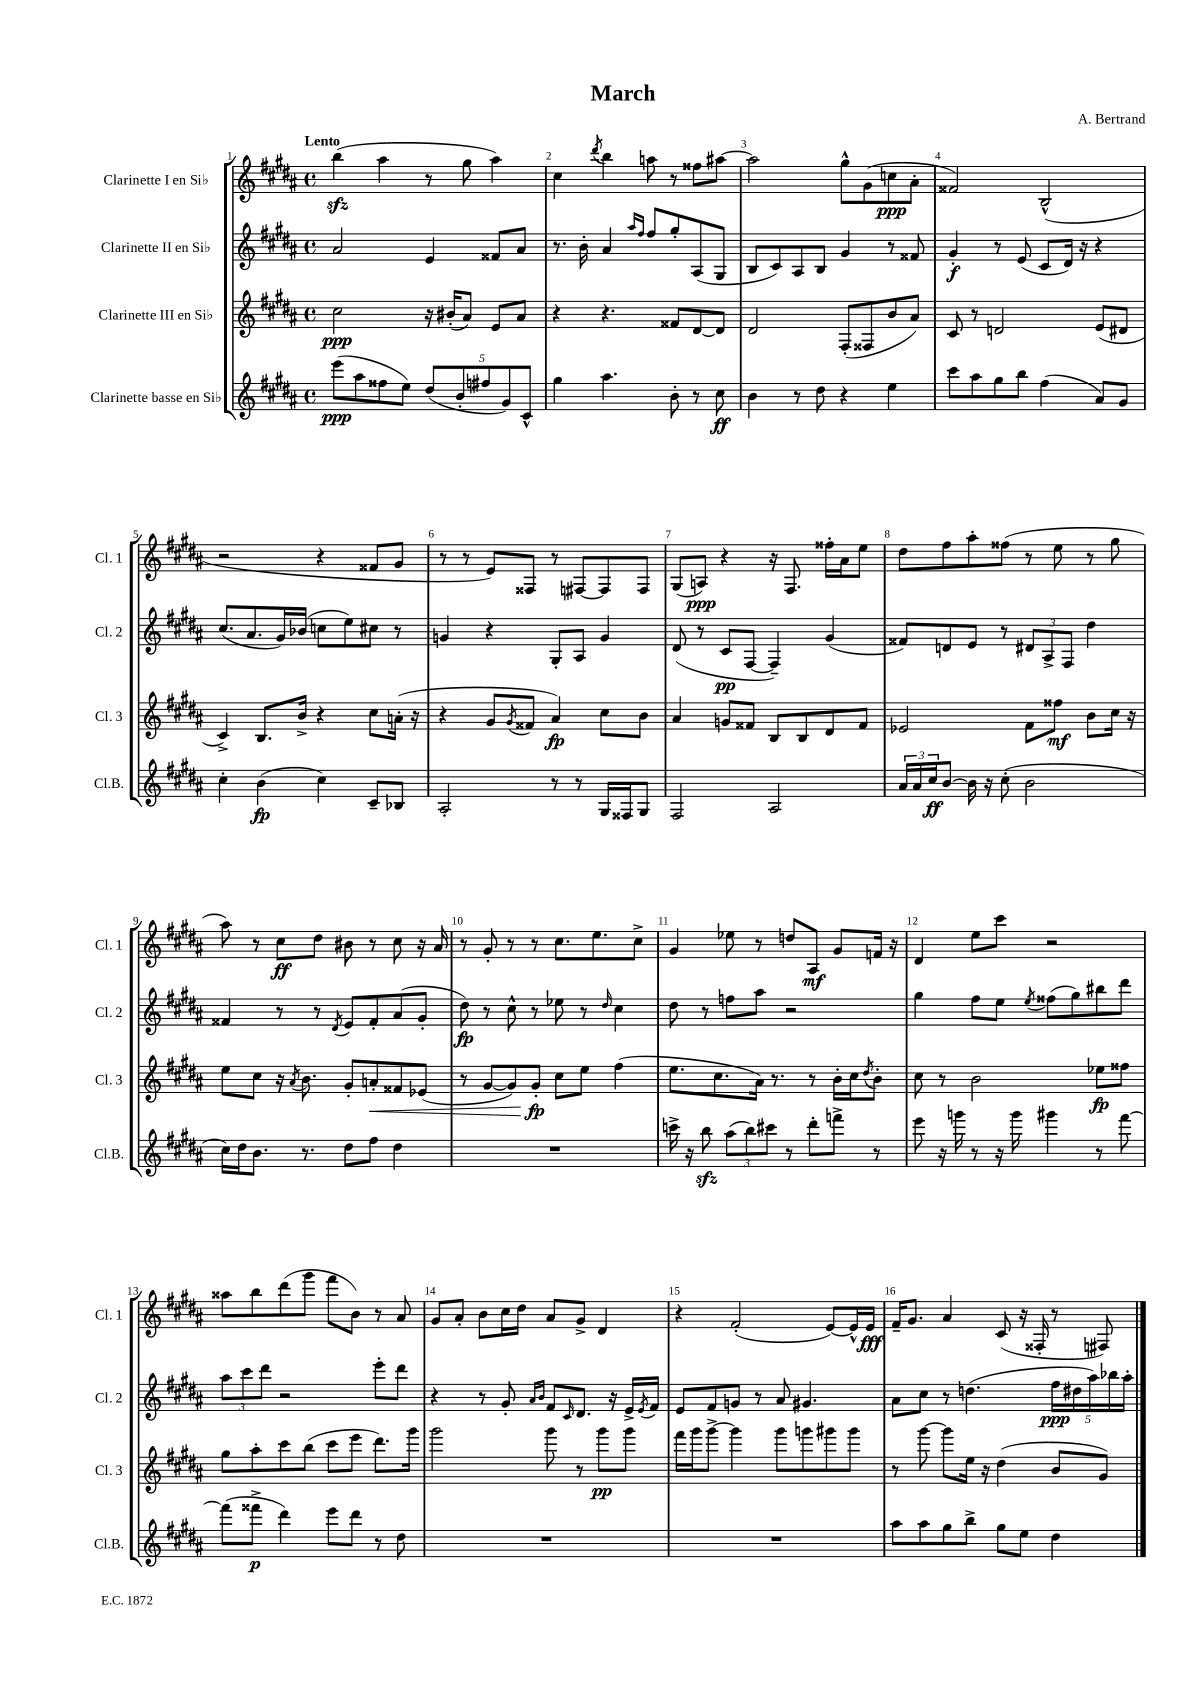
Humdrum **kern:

**kern	**kern	**kern	**kern
*staff4	*staff3	*staff2	*staff1
*clefG2	*clefG2	*clefG2	*clefG2
*k[f#c#g#d#a#]	*k[f#c#g#d#a#]	*k[f#c#g#d#a#]	*k[f#c#g#d#a#]
*M4/4	*M4/4	*M4/4	*M4/4
*met(c)	*met(c)	*met(c)	*met(c)
(8eee	2cc#	2a#	(4bb
8aa#	.	.	.
8ff##	.	.	4aa#
8ee)	.	.	.
(10dd#	16r	4e	8r
.	(16b#'	.	.
10b'	.	.	.
.	8a#)	.	8gg#
10ff#	.	.	.
.	8e	8f##	4aa#)
10g#)	.	.	.
.	8a#	8a#	.
10c#^^	.	.	.
=	=	=	=
4gg#	4r	8.r	4cc#
.	.	16b'	.
.	.	.	8qddd#
4.aa#	4.r	4a#	4bb
.	.	16qqaa#	.
.	.	16qqff#	.
.	.	8ff#	8aa
8b'	8f##	8gg#'	8r
8r	[8d#	(8A#	8ff##
8cc#	8d#]	8G#	[8aa#
=	=	=	=
4b	2d#	8B	2aa#]
.	.	8c#)	.
8r	.	8A#	.
8dd#	.	8B	.
4r	(8F#'	4g#	8gg#^^
.	8F##	.	(8g#
4ee	8b	8r	8cc
.	8a#)	8f##	8a#'
=	=	=	=
8ccc#	8c#	4g#'	2f##)
8aa#	8r	.	.
8gg#	2d	8r	.
8bb	.	(8e	.
(4ff#	.	8c#	(2B^^
.	.	16d#)	.
.	.	16r	.
8a#)	(8e	4r	.
8g#	8d#	.	.
=	=	=	=
4cc#'	4c#^)	(8.cc#	2r
.	.	8.a#	.
(4b	8.B	.	.
.	.	16g#)	.
.	16b^	(16b-	.
4cc#)	4r	8cc	4r
.	.	8ee)	.
8c#~	8cc#	8cc#	8f##
8B-	(16a'	8r	8g#
.	16r	.	.
=	=	=	=
2A#'	4r	4g	8r
.	.	.	8r
.	8g#	4r	8e)
.	8qg#	.	.
.	8f##	.	8F##
8r	4a#)	8G#'	8r
8r	.	8A#	[8F#
16G#	8cc#	4g	8F#]
16F##	.	.	.
8G#	8b	.	8F#
=	=	=	=
2F#	4a#	(8d#	(8G#
.	.	8r	8A)
.	8g	8c#	4r
.	8f##	[8F#	.
2A#	8B	4F#~])	16r
.	.	.	8.F#
.	8B	.	.
.	8d#	(4g#	16ff##'
.	.	.	16a#
.	8f##	.	8ee
=	=	=	=
24a#	2e-	8f##)	8dd#
24a#	.	.	.
24cc#	.	.	.
[8b	.	8d	8ff#
16b]	.	8e	8aa#'
16r	.	.	.
(8cc#'	.	8r	(8ff##
2b	8f#	12d#	8r
.	.	12A#^	.
.	8ff##	.	8ee
.	.	12F#	.
.	8b	4dd#	8r
.	16cc#	.	8gg#
.	16r	.	.
=	=	=	=
16cc#)	8ee	4f##	8aa#)
16dd#	.	.	.
8.b	8cc#	.	8r
.	16r	8r	8cc#
.	8qa#	.	.
8.r	8.b	.	.
.	.	8r	8dd#
.	.	8qd#	.
8dd#	8g#'	8e	8b#
8ff#	8a'	8f##'	8r
4dd#	8f##	(8a#	8cc#
.	(8e-	8g#'	16r
.	.	.	16a#
=	=	=	=
1r	8r	8dd#)	8r
.	[8g#	8r	8g#'
.	8g#])	8cc#^^	8r
.	8g#'	8r	8r
.	8cc#	8ee-	8.cc#
.	8ee	8r	.
.	.	.	8.ee
.	.	16qqdd#	.
.	(4ff#	4cc#	.
.	.	.	8cc#^
=	=	=	=
16ccc^	8.ee	8dd#	4g#
16r	.	.	.
8bb	.	8r	.
.	8.cc#	.	.
(12aa#	.	8ff	8ee-
12bb)	.	.	.
.	16a#)	8aa#	8r
12ccc#	.	.	.
.	8.r	.	.
8r	.	2r	8dd
8ddd#'	8r	.	8A#
8fff^	16b'	.	8g#
.	16cc#	.	.
.	8qdd#	.	.
8r	8b'	.	16f
.	.	.	16r
=	=	=	=
8eee	8cc#	4gg#	4d#
16r	8r	.	.
16ggg	.	.	.
8r	2b	8ff#	8ee
16r	.	8ee	8ccc#
16ggg	.	.	.
.	.	8qee	.
4ggg#	.	(8ff##	2r
.	.	8gg#)	.
8r	8ee-	8bb#	.
[8fff#	8ff##	8ddd#	.
=	=	=	=
(8fff#]	8gg#	12aa#	8aa##
.	.	12ccc#	.
8fff##^	8aa#'	.	8bb
.	.	12ddd#	.
4ddd#)	8ccc#	2r	(8ddd#
.	(8bb	.	8ggg#
8eee	8ccc#	.	8fff#
8ddd#	8eee	.	8b)
8r	8.ddd#)	8eee'	8r
8dd#	.	8ddd#	8a#
.	16ggg#	.	.
=	=	=	=
1r	2ggg#	4r	8g#
.	.	.	8a#'
.	.	8r	8b
.	.	8g#'	16cc#
.	.	.	16dd#
.	.	16qqa#	.
.	.	16qqb	.
.	8ggg#	8f#	8a#
.	.	16qqc#	.
.	8r	8.d#	8g#^
.	8ggg#	.	4d#
.	.	16r	.
.	8ggg#	16e^	.
.	.	8qe	.
.	.	16f#	.
=	=	=	=
1r	16fff#	8e	4r
.	16ggg#	.	.
.	[8ggg#^	8f#	.
.	4ggg#]	8g	(2f#'
.	.	8r	.
.	8ggg#	8a#	.
.	8ggg	4.g#	.
.	8ggg#	.	[8e)
.	8ggg#	.	16e^^]
.	.	.	16e
=	=	=	=
8aa#	8r	8a#	16f#~
.	.	.	8.g#
8aa#	[8ggg#	8cc#	.
8gg#	8ggg#]	8r	4a#
8bb^	16ee	(4.dd	.
.	16r	.	.
8gg#	(4dd#	.	(8c#
8ee	.	.	16r
.	.	.	16F##'
4dd#	8b	20ff#	8r
.	.	20dd#	.
.	.	20aa#)	.
.	8g#)	.	8F#)
.	.	20bb-	.
.	.	20aa#'	.
==	==	==	==
*-	*-	*-	*-
